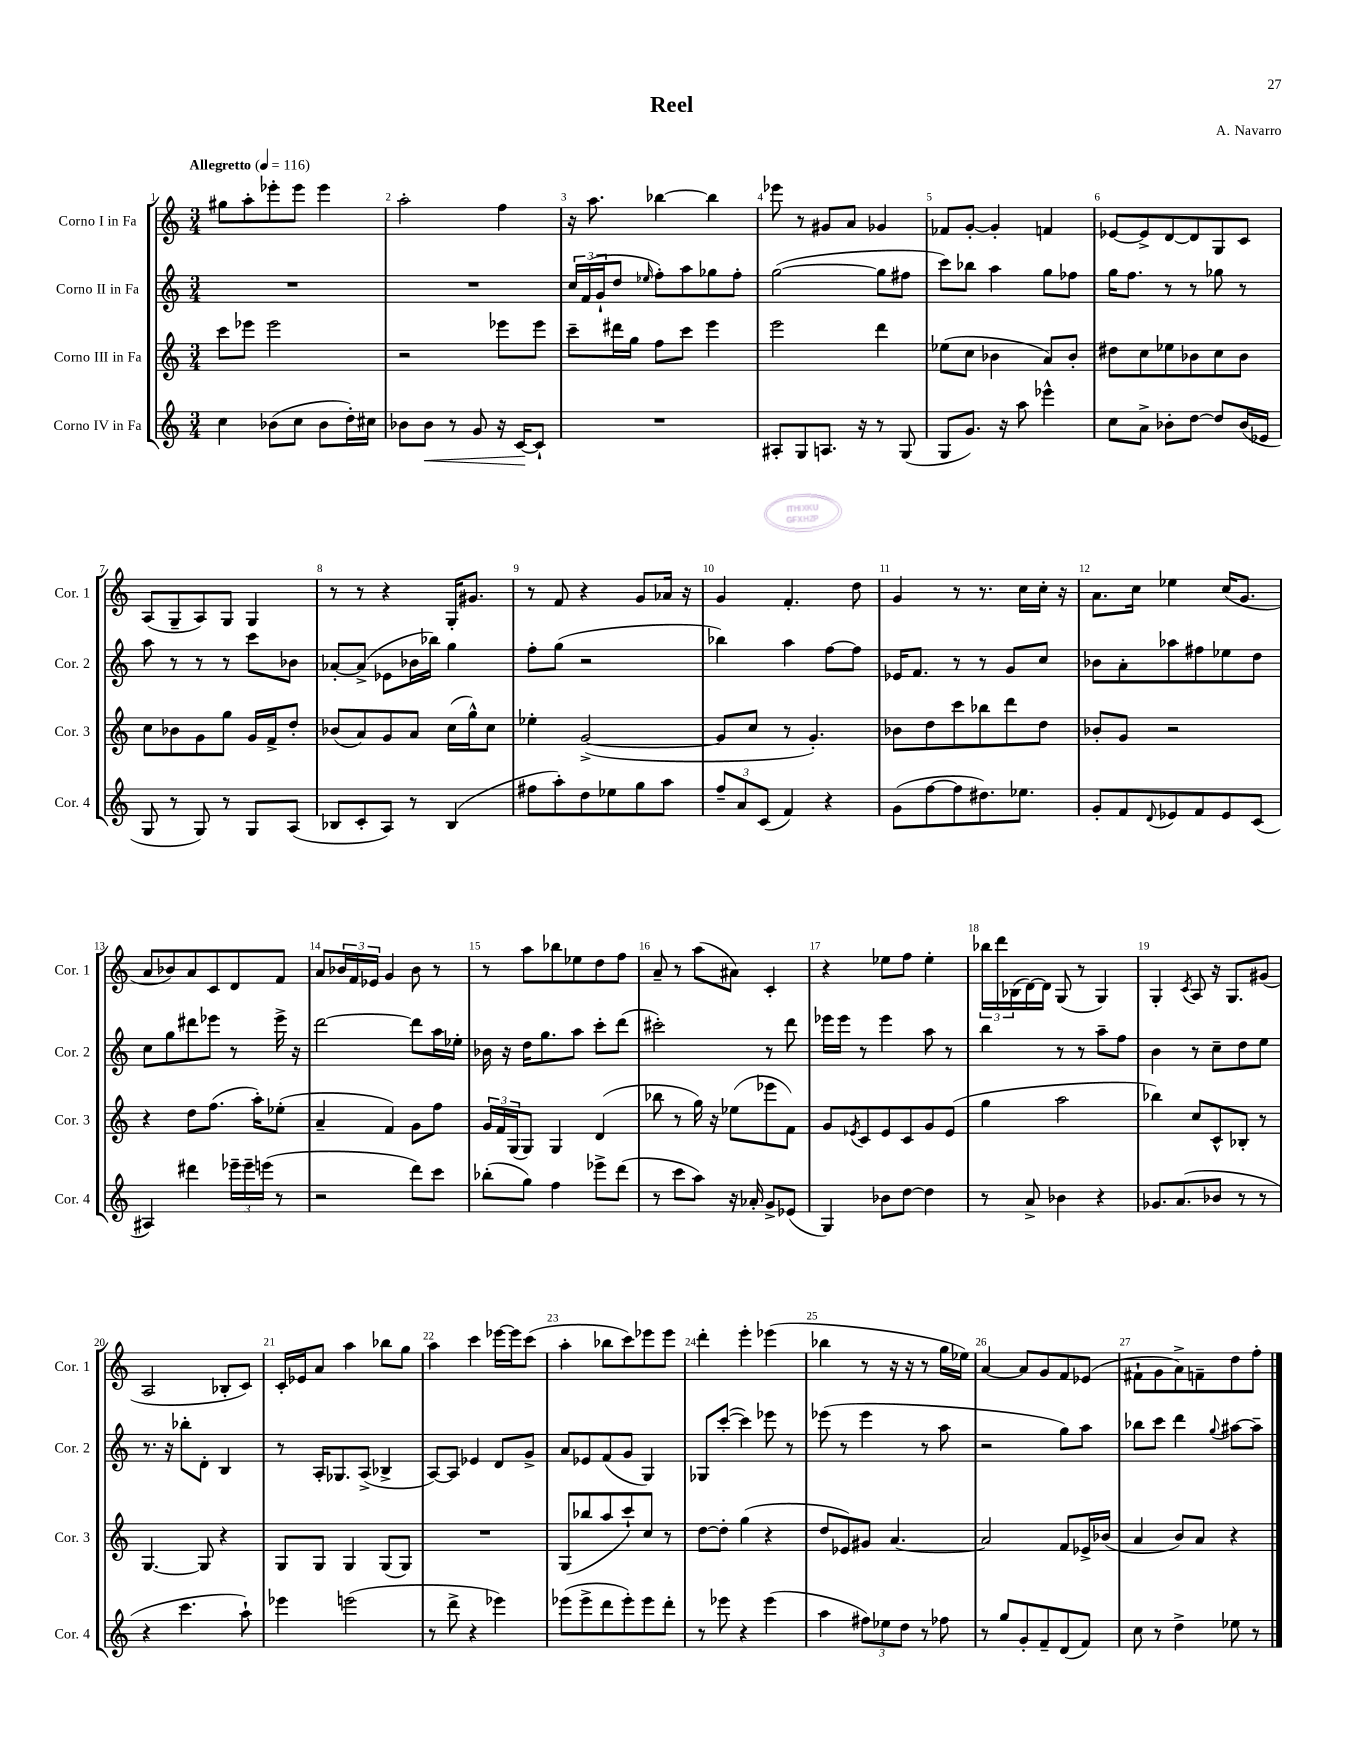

**kern	**kern	**kern	**kern
*staff4	*staff3	*staff2	*staff1
*clefG2	*clefG2	*clefG2	*clefG2
*k[]	*k[]	*k[]	*k[]
*M3/4	*M3/4	*M3/4	*M3/4
*MM116	*MM116	*MM116	*MM116
4cc	8ccc	2.r	8gg#
.	8eee-	.	8aa'
(8b-	2eee-	.	8eee-'
8cc	.	.	8eee-
8b-	.	.	4eee-
16dd')	.	.	.
16cc#	.	.	.
=	=	=	=
8b-	2r	2.r	2aa'
8b-	.	.	.
8r	.	.	.
8g	.	.	.
16r	8eee-	.	4ff
[16c	.	.	.
8c`]	8eee-	.	.
=	=	=	=
2.r	8ccc~	24cc	16r
.	.	(24f	.
.	.	.	8.aa
.	.	24g`	.
.	16ddd#	8dd	.
.	16gg	.	.
.	.	16qqee-	.
.	8ff	8ff')	[4bb-
.	8ccc	8aa	.
.	4eee	8gg-	4bb-]
.	.	8ff'	.
=	=	=	=
8A#'	2eee	([2gg	8eee-
8G	.	.	8r
8.A	.	.	8g#
.	.	.	8a
16r	.	.	.
8r	4ddd	8gg]	4g-
(8G	.	8ff#	.
=	=	=	=
8G	(8ee-	8ccc)	8f-
8.g)	8cc	8bb-	[8g'
.	4b-	4aa	4g']
16r	.	.	.
8aa	.	.	.
4eee-^^	8a)	8gg	4f
.	8b-'	8ff-	.
=	=	=	=
8cc	8dd#	16gg	[8e-
.	.	8.ff	.
8a^	8cc	.	8e-^]
8b-'	8ee-	8r	[8d
[8dd	8b-	8r	8d]
8dd]	8cc	8gg-	8G
(16b-	8b-	8r	8c
16e-	.	.	.
=	=	=	=
8G	8cc	8aa	(8A
8r	8b-	8r	8G~
8G)	8g	8r	8A)
8r	8gg	8r	8G
8G	16g	8ccc	4G
.	16f^	.	.
(8A	8dd'	8b-	.
=	=	=	=
8B-	(8b-	[8a-'	8r
8c'	8a)	(8a-^]	8r
8A)	8g	8e-	4r
8r	8a	16b-	.
.	.	16bb-)	.
(4B-	(16cc	4gg	16G'
.	16gg^^)	.	8.g#
.	8cc	.	.
=	=	=	=
8ff#	4ee-'	8ff'	8r
8aa')	.	(8gg	8f
8dd	([2g^	2r	4r
8ee-	.	.	.
8gg	.	.	8g
8aa	.	.	16a-
.	.	.	16r
=	=	=	=
12ff~	8g]	4bb-)	4g
12a	.	.	.
.	8cc	.	.
(12c	.	.	.
4f)	8r	4aa	4.f'
.	4.g')	.	.
4r	.	[8ff	.
.	.	8ff]	8dd
=	=	=	=
(8g	8b-	16e-	4g
.	.	8.f	.
[8ff	8dd	.	.
8ff]	8ccc	8r	8r
8.dd#)	8bb-	8r	8.r
.	8ddd	8g	.
8.ee-	.	.	16cc
.	8dd	8cc	16cc'
.	.	.	16r
=	=	=	=
8g'	8b-'	8b-	8.a
8f	8g	8a'	.
.	.	.	16cc
8qqd	.	.	.
8e-	2r	8aa-	4ee-
8f	.	8ff#	.
8e-	.	8ee-	(16cc
.	.	.	8.g
(8c	.	8dd	.
=	=	=	=
4A#)	4r	8cc	8a
.	.	8gg	8b-)
4ddd#	8dd	8ddd#	8a
.	(8.ff	8eee-	8c
24eee-~	.	8r	8d
24eee-~	.	.	.
.	16aa')	.	.
(24eee	.	.	.
8r	(8ee-'	16eee-^	8f
.	.	16r	.
=	=	=	=
2r	4a~	[2ddd	8a
.	.	.	24b-
.	.	.	24f
.	.	.	24e-
.	4f)	.	4g
8ddd)	8g	8ddd]	8b-
8ccc	8ff	16aa	8r
.	.	16ee-'	.
=	=	=	=
(8bb-'	24g	16b-	8r
.	24f	.	.
.	.	16r	.
.	(24G	.	.
8gg)	8G)	16dd	8aa
.	.	8.gg	.
4ff	4G	.	8bb-
.	.	8aa	8ee-
8eee-^	(4d	8ccc'	8dd
(8ddd	.	(8ddd	8ff
=	=	=	=
8r	8bb-	2ccc#')	8a~
8ccc	8r	.	8r
8aa)	16gg)	.	(8aa
.	16r	.	.
16r	(8ee-	.	8a#)
16a-'	.	.	.
8g^	8eee-	8r	4c'
(8e-	8f)	8ddd	.
=	=	=	=
4G)	8g	16eee-	4r
.	.	16eee-	.
.	8qe-	.	.
.	8c	8r	.
8b-	8e-	4eee-	8ee-
[8dd	8c	.	8ff
4dd]	8g	8aa	4ee-'
.	(8e-	8r	.
=	=	=	=
8r	4gg	4bb	24bb-
.	.	.	24ddd
.	.	.	(24B-
8a^	.	.	[16d)
.	.	.	16d]
4b-	2aa	8r	(8G
.	.	8r	8r
4r	.	8aa~	4G)
.	.	8ff	.
=	=	=	=
8.g-	4bb-)	4b	4G'
(8.a	.	.	.
.	.	.	8qc
.	8cc	8r	8A
8b-	8c^^	8cc~	16r
.	.	.	8.G
8r	8B-'	8dd	.
8r	8r	8ee	(8g#
=	=	=	=
4r	[4.G	8.r	2A
.	.	16r	.
4.ccc	.	8bb-'	.
.	8G]	8d'	.
.	4r	4B	8B-'
8aa`)	.	.	8c)
=	=	=	=
4eee-	8G	8r	16c'
.	.	.	16e-
.	8G	16A'	8a
.	.	8.G-	.
(2eee	4G	.	4aa
.	.	(8A^	.
.	(8G	4B-^	8bb-
.	8G)	.	8gg
=	=	=	=
8r	2.r	[8A)	4aa
8ddd^	.	8A]	.
4r	.	4e-	4ccc
4eee-)	.	8d	[16eee-
.	.	.	16eee-]
.	.	8g^	(8ccc
=	=	=	=
(8eee-	(8G	8a	4aa'
8eee-^	8bb-	8e-	.
8ddd	8aa	(8f	8bb-
8eee-')	8ccc`)	8g	8ccc)
8eee-	8cc	4G)	8eee-
8ddd'	8r	.	8eee-
=	=	=	=
8r	[8dd	8G-	4ddd'
8eee-	8dd']	([8ccc'	.
4r	(4gg	4ccc])	4eee'
(4eee-	4r	8eee-	(4eee-
.	.	8r	.
=	=	=	=
4aa	8dd	(8eee-	4bb-
.	8e-)	8r	.
12ff#)	8g#	4eee-	8r
12ee-	.	.	.
.	[4.a	.	16r
12dd	.	.	.
.	.	.	16r
8r	.	8r	8r
8ff-	.	8aa	16gg
.	.	.	16ee-)
=	=	=	=
8r	2a]	2r	[4a
8gg	.	.	.
8g'	.	.	8a]
8f~	.	.	8g
(8d	8f	8gg)	8f
8f)	16e-^	8aa	(8e-
.	(16b-	.	.
=	=	=	=
8cc	4a	8bb-	8f#`
8r	.	8ccc	8g
4dd^	8b)	4ddd	8a^)
.	8a	.	8f~
.	.	8qqgg	.
8ee-	4r	[8aa#	8dd
8r	.	8aa#~]	8ff'
==	==	==	==
*-	*-	*-	*-
